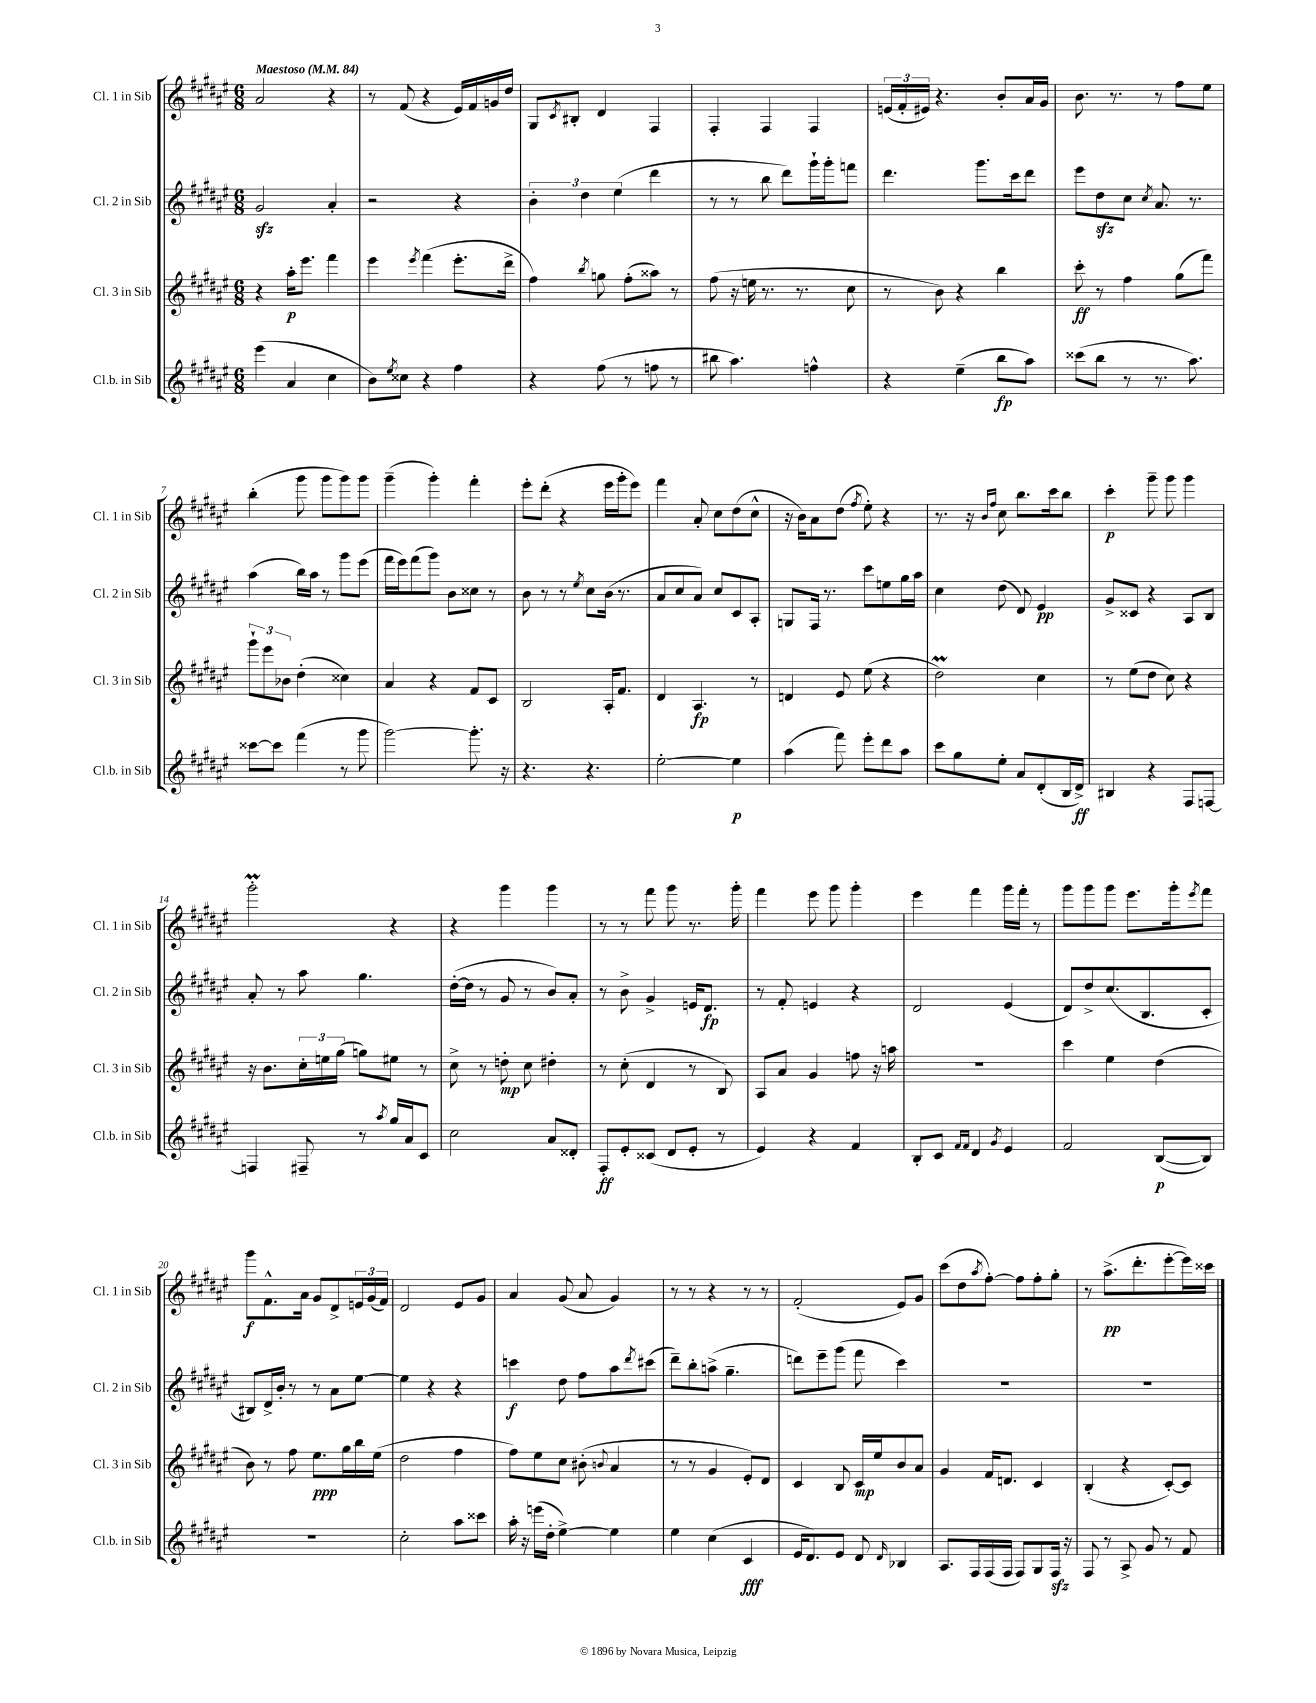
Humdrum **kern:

**kern	**dynam	**kern	**dynam	**kern	**dynam	**kern	**dynam
*part4	*part4	*part3	*part3	*part2	*part2	*part1	*part1
*staff4	*staff4	*staff3	*staff3	*staff2	*staff2	*staff1	*staff1
*I"Cl.b. in Sib	*	*I"Cl. 3 in Sib	*	*I"Cl. 2 in Sib	*	*I"Cl. 1 in Sib	*
*I'Cl.b. in Sib	*	*I'Cl. 3 in Sib	*	*I'Cl. 2 in Sib	*	*I'Cl. 1 in Sib	*
*clefG2	*	*clefG2	*	*clefG2	*	*clefG2	*
*k[f#c#g#d#a#e#]	*	*k[f#c#g#d#a#e#]	*	*k[f#c#g#d#a#e#]	*	*k[f#c#g#d#a#e#]	*
*M6/8	*	*M6/8	*	*M6/8	*	*M6/8	*
*MM84	*	*MM84	*	*MM84	*	*MM84	*
=1	=1	=1	=1	=1	=1	=1	=1
!	!	!	!	!	!	!LO:TX:a:B:t=Maestoso	!
(4eee#\	.	4r	.	2g#zz/	.	2a#/	.
4a#/	.	16aa#'\KL	p	.	.	.	.
.	.	8.eee#\J	.	.	.	.	.
4cc#\	.	4fff#\	.	4a#'/	.	4r	.
=2	=2	=2	=2	=2	=2	=2	=2
8b\L)	.	4eee#\	.	2r	.	8r	.
8qee#/	.	.	.	.	.	.	.
8cc##X\J	.	.	.	.	.	(8f#/	.
.	.	8qeee#/	.	.	.	.	.
4r	.	(4fff#\	.	.	.	4r	.
4ff#\	.	8.eee#'\L	.	4r	.	16e#/LL)	.
.	.	.	.	.	.	16f#/	.
.	.	.	.	.	.	16gn/	.
.	.	16ddd#^\Jk	.	.	.	16dd#/JJ	.
=3	=3	=3	=3	=3	=3	=3	=3
4r	.	4ff#\)	.	6b'\	.	8G#/L	.
.	.	.	.	.	.	8qc#/	.
.	.	.	.	.	.	8B#X'/J	.
.	.	.	.	6dd#\	.	.	.
.	.	8qbb/	.	.	.	.	.
(8ff#\	.	8ggn\	.	.	.	4d#/	.
.	.	.	.	(6ee#\	.	.	.
8r	.	(8ff#'\L	.	.	.	.	.
8ffn\	.	8aa##X\J)	.	4ddd#\	.	4F#/	.
8r	.	8r	.	.	.	.	.
=4	=4	=4	=4	=4	=4	=4	=4
8bb#X\	.	(8ff#\	.	8r	.	4F#'/	.
4.aa#\)	.	16r	.	8r	.	.	.
.	.	16een\	.	.	.	.	.
.	.	8.r	.	8bb\	.	4F#/	.
.	.	.	.	8ddd#\L)	.	.	.
.	.	8.r	.	.	.	.	.
4ffn^^\	.	.	.	16ggg#`\L	.	4F#/	.
.	.	.	.	16ggg#'\J	.	.	.
.	.	8cc#\	.	8fffn\J	.	.	.
=5	=5	=5	=5	=5	=5	=5	=5
4r	.	8r	.	4.ddd#\	.	(24en/LL	.
.	.	.	.	.	.	24f#'/	.
.	.	.	.	.	.	24e#X/JJ)	.
.	.	8b\)	.	.	.	4.r	.
(4ee#~\	.	4r	.	.	.	.	.
.	.	.	.	8.ggg#\L	.	.	.
8bb\L	fp	4bb\	.	.	.	8b'/L	.
.	.	.	.	16ccc#\k	.	.	.
8aa#\J)	.	.	.	8ddd#\J	.	16a#/L	.
.	.	.	.	.	.	16g#/JJ	.
=6	=6	=6	=6	=6	=6	=6	=6
(8ccc##X\L	.	8ccc#'\	ff	8eee#\L	.	8.b\	.
8bb\J	.	8r	.	8dd#zz\	.	.	.
.	.	.	.	.	.	8.r	.
8r	.	4ff#\	.	8cc#\J	.	.	.
.	.	.	.	8qcc#/	.	.	.
8.r	.	.	.	8.a#/	.	8r	.
.	.	(8gg#\L	.	.	.	8ff#\L	.
8.aa#\)	.	.	.	8.r	.	.	.
.	.	8fff#\J)	.	.	.	8ee#\J	.
!!LO:LB:g=z
=7	=7	=7	=7	=7	=7	=7	=7
[8ccc##X\L	.	12ggg#`\L	.	(4aa#\	.	(4bb'\	.
.	.	12eee#\	.	.	.	.	.
8ccc##\J]	.	.	.	.	.	.	.
.	.	12b-X\J	.	.	.	.	.
(4fff#\	.	(4dd#'\	.	16bb\LL)	.	8ggg#\	.
.	.	.	.	16aa#\JJ	.	.	.
.	.	.	.	8r	.	8ggg#\L	.
8r	.	4cc##X\)	.	8ggg#\L	.	8ggg#\)	.
8ggg#\	.	.	.	(8eee#\J	.	8ggg#\J	.
=8	=8	=8	=8	=8	=8	=8	=8
[2ggg#\)	.	4a#/	.	16fff#\LL	.	(4ggg#~\	.
.	.	.	.	16eee#\J)	.	.	.
.	.	.	.	(8fff#\	.	.	.
.	.	4r	.	8ggg#\J)	.	4ggg#'\)	.
.	.	.	.	8b\L	.	.	.
8.ggg#'\]	.	8f#/L	.	8cc##X\J	.	4fff#'\	.
.	.	8c#/J	.	8r	.	.	.
16r	.	.	.	.	.	.	.
=9	=9	=9	=9	=9	=9	=9	=9
4.r	.	2B/	.	8b\	.	8eee#'\L	.
.	.	.	.	8r	.	(8ddd#'\J	.
.	.	.	.	8r	.	4r	.
.	.	.	.	8qee#/	.	.	.
4.r	.	.	.	8cc#\L	.	.	.
.	.	16A#'/KL	.	(16b\Jk	.	16eee#\LL	.
.	.	8.f#/J	.	8.r	.	16ggg#'\J	.
.	.	.	.	.	.	8eee#\J)	.
=10	=10	=10	=10	=10	=10	=10	=10
[2ee#'\	.	4d#/	.	8a#/L	.	4fff#\	.
.	.	.	.	8cc#/	.	.	.
.	.	4.A#/	fp	8a#/J)	.	8a#'/	.
.	.	.	.	8cc#/L	.	8cc#\L	.
4ee#\]	p	.	.	8c#/	.	(8dd#\	.
.	.	8r	.	8A#'/J	.	8cc#^^\J	.
=11	=11	=11	=11	=11	=11	=11	=11
(4aa#\	.	4dn/	.	8Gn/L	.	16r	.
.	.	.	.	.	.	16b\KL)	.
.	.	.	.	16F#/Jk	.	8a#\	.
.	.	.	.	8.r	.	.	.
8fff#\)	.	8e#/	.	.	.	(8dd#\J	.
.	.	.	.	.	.	8qff#/	.
8eee#'\L	.	(8ee#\	.	8ccc#\L	.	8ee#'\)	.
8ddd#\	.	4r	.	8een\	.	4r	.
8aa#\J	.	.	.	16gg#\L	.	.	.
.	.	.	.	16aa#\JJ	.	.	.
=12	=12	=12	=12	=12	=12	=12	=12
8ccc#\L	.	2dd#M\)	.	4cc#\	.	8.r	.
8gg#\	.	.	.	.	.	.	.
.	.	.	.	.	.	16r	.
.	.	.	.	.	.	16qqb/LL	.
.	.	.	.	.	.	16qqff#/JJ	.
8ee#'\J	.	.	.	(8dd#\	.	8cc#\	.
8a#/L	.	.	.	8d#/)	.	8.bb\L	.
(8d#'/	.	4cc#\	.	4e#/	pp	.	.
.	.	.	.	.	.	16ccc#\k	.
16B/L	.	.	.	.	.	8bb\J	.
16d#^/JJ)	ff	.	.	.	.	.	.
=13	=13	=13	=13	=13	=13	=13	=13
4B#X/	.	8r	.	8g#^/L	.	4ccc#'\	p
.	.	(8ee#\L	.	8c##X/J	.	.	.
4r	.	8dd#\J	.	4r	.	8ggg#~\	.
.	.	8cc#\)	.	.	.	8ggg#\	.
8F#/L	.	4r	.	8A#/L	.	4ggg#\	.
[8Fn/J	.	.	.	8B/J	.	.	.
!!LO:LB:g=z
=14	=14	=14	=14	=14	=14	=14	=14
4Fn/]	.	16r	.	8a#'/	.	2ggg#M'\	.
.	.	8.b\L	.	.	.	.	.
.	.	.	.	8r	.	.	.
8F#X~/	.	24cc#'\L	.	8aa#\	.	.	.
.	.	24een\	.	.	.	.	.
.	.	(24gg#\JJ	.	.	.	.	.
8r	.	8ggn\L)	.	4.gg#\	.	.	.
8qaa#/	.	.	.	.	.	.	.
16gg#/LL	.	8ee#X\J	.	.	.	4r	.
16a#/J	.	.	.	.	.	.	.
8c#/J	.	8r	.	.	.	.	.
=15	=15	=15	=15	=15	=15	=15	=15
2cc#\	.	8cc#^\	.	([16dd#'\LL	.	4r	.
.	.	.	.	16dd#\JJ]	.	.	.
.	.	8r	.	8r	.	.	.
.	.	8ddn'\	mp	8g#/	.	4ggg#\	.
.	.	8cc#\	.	8r	.	.	.
8a#/L	.	4dd#X'\	.	8b/L)	.	4ggg#\	.
8d##X'/J	.	.	.	8a#'/J	.	.	.
=16	=16	=16	=16	=16	=16	=16	=16
8F#'/L	ff	8r	.	8r	.	8r	.
8e#'/	.	(8cc#'\	.	8b^\	.	8r	.
(8c##X/J	.	4d#/	.	4g#^/	.	8fff#\	.
8d#/L	.	.	.	.	.	8ggg#\	.
8e#'/J	.	8r	.	16en/KL	.	8.r	.
.	.	.	.	8.d#/J	fp	.	.
8r	.	8B/)	.	.	.	.	.
.	.	.	.	.	.	16ggg#'\	.
=17	=17	=17	=17	=17	=17	=17	=17
4e#/)	.	8A#/L	.	8r	.	4fff#\	.
.	.	8a#/J	.	8f#'/	.	.	.
4r	.	4g#/	.	4en/	.	8eee#\	.
.	.	.	.	.	.	8ggg#\	.
4f#/	.	8ffn\	.	4r	.	4ggg#'\	.
.	.	16r	.	.	.	.	.
.	.	16aan\	.	.	.	.	.
=18	=18	=18	=18	=18	=18	=18	=18
8B'/L	.	2.r	.	2d#/	.	4eee#\	.
8c#/J	.	.	.	.	.	.	.
16qqf#/LL	.	.	.	.	.	.	.
16qqf#/JJ	.	.	.	.	.	.	.
4d#/	.	.	.	.	.	4fff#\	.
8qg#/	.	.	.	.	.	.	.
4e#/	.	.	.	(4e#/	.	16ggg#\LL	.
.	.	.	.	.	.	16fff#'\JJ	.
.	.	.	.	.	.	8r	.
=19	=19	=19	=19	=19	=19	=19	=19
2f#/	.	4ccc#\	.	8d#/L)	.	8ggg#\L	.
.	.	.	.	8dd#^/	.	8ggg#\	.
.	.	4ee#\	.	(8.cc#/	.	8ggg#\J	.
.	.	.	.	.	.	8.eee#\L	.
.	.	.	.	8.B/	.	.	.
([8B/L	p	(4dd#\	.	.	.	.	.
.	.	.	.	.	.	16ggg#'\k	.
.	.	.	.	.	.	8qeee#/	.
8B/J])	.	.	.	8c#'/J	.	8fff#\J	.
!!LO:LB:g=z
=20	=20	=20	=20	=20	=20	=20	=20
2.r	.	8b\)	.	8B#X/L)	.	8ggg#\L	f
.	.	8r	.	16d#^/L	.	8.f#^^\	.
.	.	.	.	16b'/JJ	.	.	.
.	.	8ff#\	.	8r	.	.	.
.	.	.	.	.	.	16a#\Jk	.
.	.	8.ee#\L	ppp	8r	.	8g#/L	.
.	.	.	.	8a#\L	.	8d#^/	.
.	.	16gg#\L	.	.	.	.	.
.	.	16bb\	.	[8ee#\J	.	24en/L	.
.	.	.	.	.	.	(24g#/	.
.	.	(16ee#\JJ	.	.	.	.	.
.	.	.	.	.	.	24f#/JJ)	.
=21	=21	=21	=21	=21	=21	=21	=21
2cc#'\	.	2dd#\	.	4ee#\]	.	2d#/	.
.	.	.	.	4r	.	.	.
8aa#\L	.	4ff#\	.	4r	.	8e#/L	.
8ccc##X\J	.	.	.	.	.	8g#/J	.
=22	=22	=22	=22	=22	=22	=22	=22
16aa#'\	.	8ff#\L)	.	4cccn\	f	4a#/	.
16r	.	.	.	.	.	.	.
(16eeen\LL	.	8ee#\	.	.	.	.	.
16dd#'\JJ	.	.	.	.	.	.	.
[4ee#^\)	.	8cc#\J	.	8dd#\	.	(8g#/	.
.	.	(8b#X'\	.	8ff#\L	.	8a#/	.
.	.	8qqbn/	.	.	.	.	.
4ee#\]	.	4a#/	.	8aa#\	.	4g#/)	.
.	.	.	.	8qddd#/	.	.	.
.	.	.	.	(8ccc#X\J	.	.	.
=23	=23	=23	=23	=23	=23	=23	=23
4ee#\	.	8r	.	8ddd#~\L)	.	8r	.
.	.	8r	.	8bb'\	.	8r	.
(4cc#\	.	4g#/	.	(8aan^\J	.	4r	.
.	.	.	.	4.gg#~\	.	.	.
4c#/	fff	8e#'/L)	.	.	.	8r	.
.	.	8d#/J	.	.	.	8r	.
=24	=24	=24	=24	=24	=24	=24	=24
16e#/KL	.	4c#/	.	8dddn\L)	.	(2f#'/	.
8.d#/)	.	.	.	.	.	.	.
.	.	.	.	8eee#~\	.	.	.
8e#/J	.	8B/	.	(8ggg#\J	.	.	.
8d#/	.	16c#/LL	mp	8fff#\	.	.	.
.	.	16ee#/J	.	.	.	.	.
16qqd#/	.	.	.	.	.	.	.
4B-X/	.	8b/	.	4ccc#\)	.	8e#/L)	.
.	.	8a#/J	.	.	.	8g#/J	.
=25	=25	=25	=25	=25	=25	=25	=25
8.A#/L	.	4g#/	.	2.r	.	(8ccc#\L	.
.	.	.	.	.	.	8dd#\	.
16F#/L	.	.	.	.	.	.	.
.	.	.	.	.	.	8qaa#/	.
(16F#/	.	16f#/KL	.	.	.	[8ff#'\J)	.
16F#/JJ	.	8.dn/J	.	.	.	.	.
8F#/L)	.	.	.	.	.	8ff#\L]	.
8G#/	.	4c#/	.	.	.	8ff#'\	.
16F#zz/Jk	.	.	.	.	.	8gg#'\J	.
16r	.	.	.	.	.	.	.
=26	=26	=26	=26	=26	=26	=26	=26
8F#/	.	(4B'/	.	2.r	.	8r	.
8r	.	.	.	.	.	(8.aa#^\L	pp
8A#^/	.	4r	.	.	.	.	.
.	.	.	.	.	.	8.ddd#'\	.
8g#/	.	.	.	.	.	.	.
8r	.	[8c#'/L)	.	.	.	[8eee#'\	.
8f#/	.	8c#/J]	.	.	.	16eee#\L])	.
.	.	.	.	.	.	16ccc##X\JJ	.
==	==	==	==	==	==	==	==
*-	*-	*-	*-	*-	*-	*-	*-
